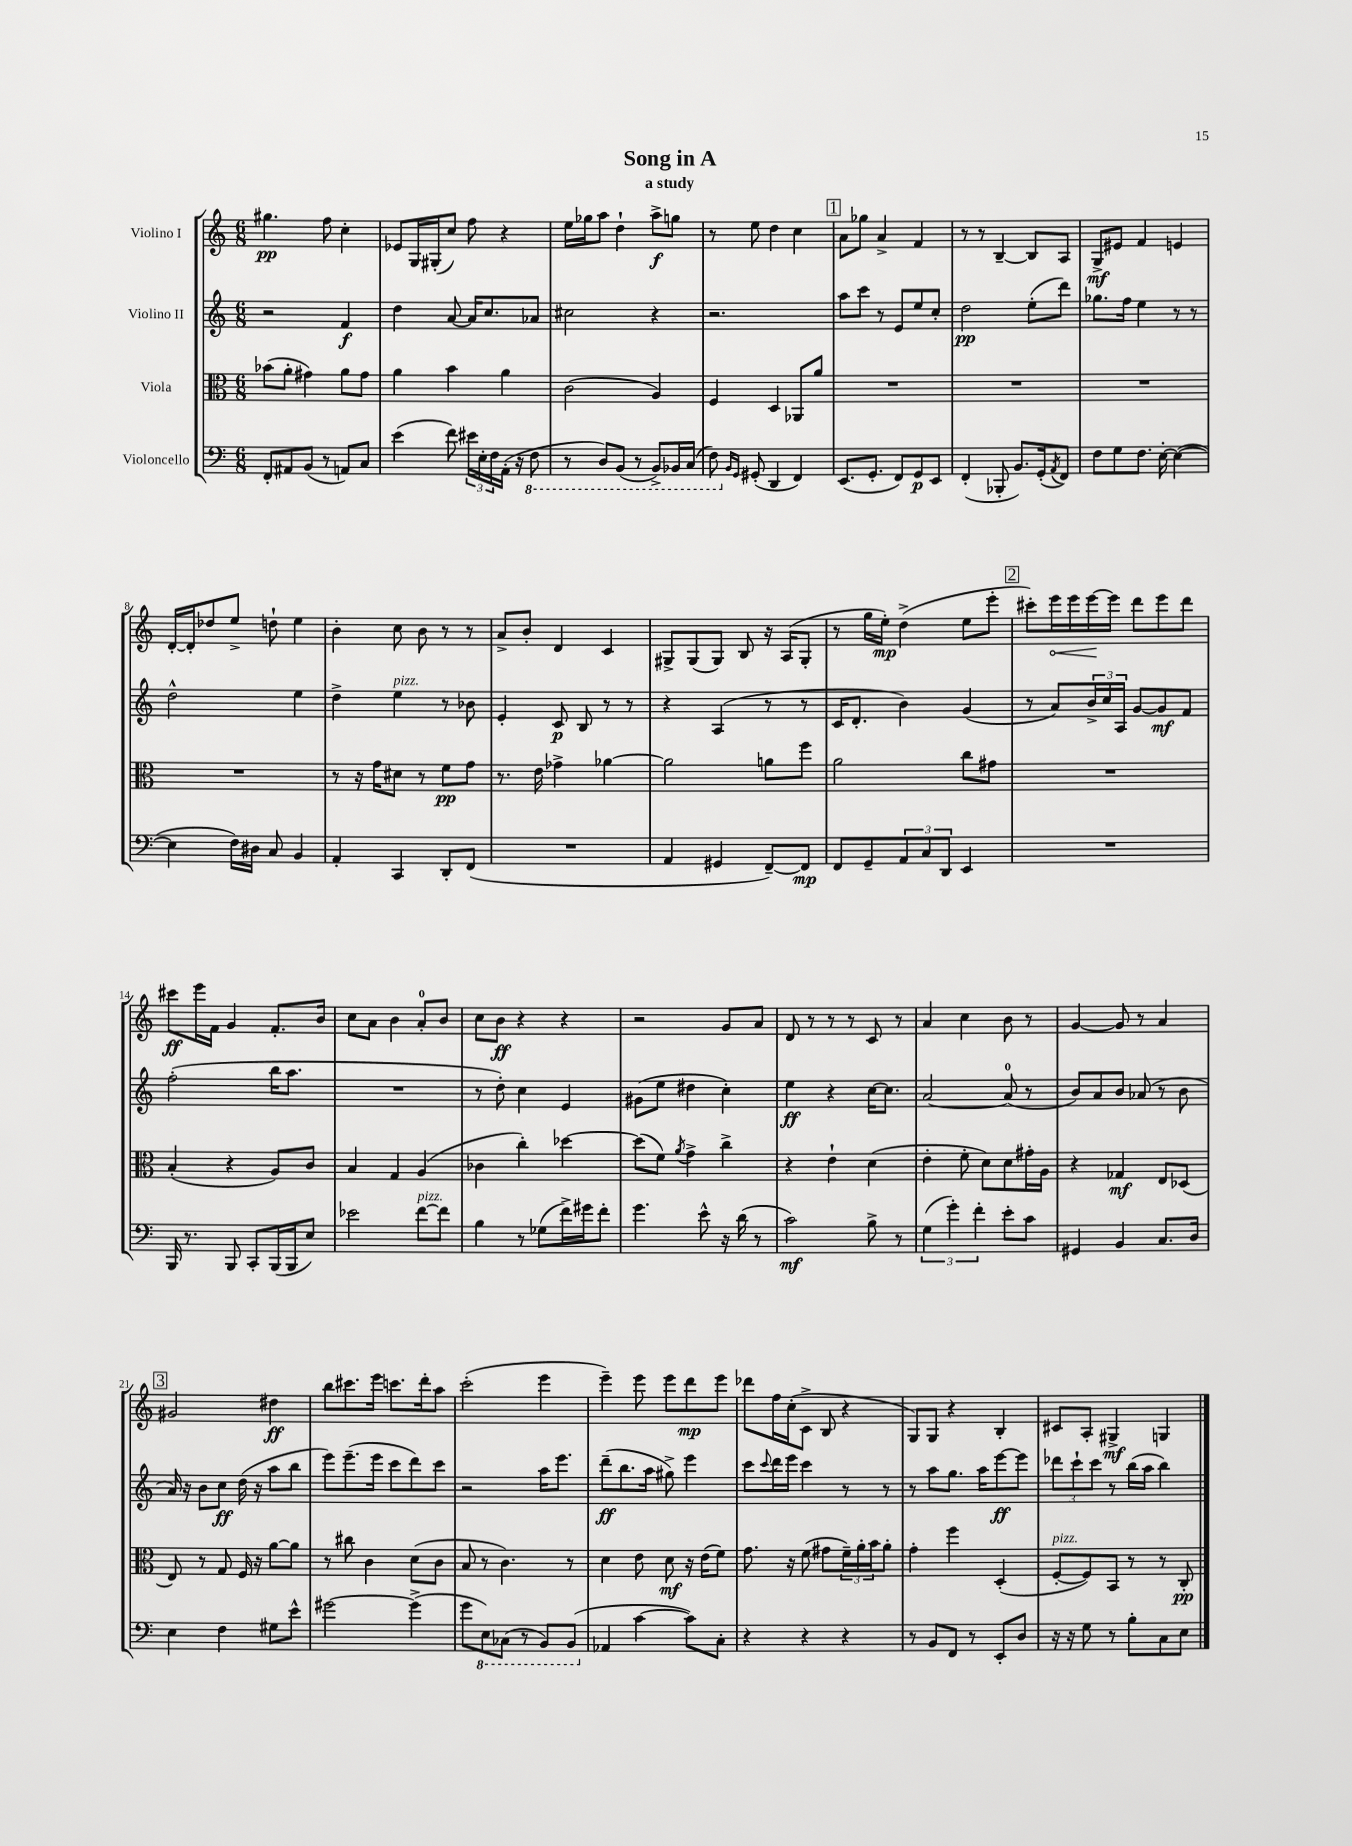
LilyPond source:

\header { title = "Song in A" subtitle = "a study" }
<<
\new StaffGroup <<
\new Staff = "s0" \with { instrumentName = "Violino I" } {
    \clef treble \key c \major \numericTimeSignature \time 6/8
    gis''4.\pp f''8 c''4-. |
    ees'8 g16 gis16-.( c''8) f''8 r4 |
    e''16 ges''16 a''8 d''4-! a''8->\f g''8 |
    r8 e''8 d''4 c''4 |
    \mark \markup { \box "1" } a'8 ges''8 a'4-> f'4 |
    r8 r8 b4~-- b8 a8 |
    g8->\mf eis'8 f'4 e'4 |
    d'16~-. d'16-. des''8 e''8-> d''8-! e''4 |
    b'4-. c''8 b'8 r8 r8 |
    a'8-> b'8-. d'4 c'4 |
    gis8-> gis8( gis8) b8 r16 a16( gis8-. |
    r8 g''16 e''16-.\mp) d''4->( e''8 e'''8-. |
    \mark \markup { \box "2" } cis'''8-.) \once \override Hairpin.circled-tip = ##t e'''16\< e'''16 e'''16~\! e'''16 d'''8 e'''8 d'''8 |
    cis'''8\ff e'''16 f'16 g'4 f'8.-. b'16 |
    c''8 a'8 b'4 a'8-0-. b'8 |
    c''8 b'8\ff r4 r4 |
    r2 g'8 a'8 |
    d'8 r8 r8 r8 c'8 r8 |
    a'4 c''4 b'8 r8 |
    g'4~ g'8 r8 a'4 |
    \mark \markup { \box "3" } gis'2 dis''4\ff |
    b''8 cis'''8. e'''16 c'''8. d'''16-. a''8 |
    c'''2-.( e'''4 |
    e'''4--) e'''8 e'''8 d'''8\mp e'''8 |
    des'''8 f''16 c''16-.( c'8-> b8 r4 |
    g8) g8 r4 b4-. |
    cis'8 a8-. gis4->\mf g4 \bar "|." |
}
\new Staff = "s1" \with { instrumentName = "Violino II" } {
    \clef treble \key c \major \numericTimeSignature \time 6/8
    r2 f'4\f |
    d''4 a'8~ a'16 c''8. aes'8 |
    cis''2 r4 |
    r2. |
    \mark \markup { \box "1" } a''8 c'''8 r8 e'8 e''8 c''8-. |
    d''2\pp e''8-.( d'''8) |
    ges''8. f''16 e''4 r8 r8 |
    d''2-^ e''4 |
    d''4-> e''4^\markup { \italic "pizz." } r8 bes'8 |
    e'4-. c'8\p b8 r8 r8 |
    r4 a4( r8 r8 |
    c'16 d'8.-. b'4) g'4( |
    \mark \markup { \box "2" } r8 a'8) \tuplet 3/2 { b'16-> c''16 a16 } g'8~ g'8\mf f'8 |
    f''2-.( b''16 a''8. |
    R2. |
    r8 d''8-.) c''4 e'4 |
    gis'8( e''8 dis''4 c''4-.) |
    e''4\ff r4 c''16~ c''8. |
    a'2~ a'8-0( r8 |
    b'8) a'8 b'8 aes'8( r8 b'8 |
    \mark \markup { \box "3" } a'16) r16 b'8 c''8\ff d''16( r16 a''8 b''8 |
    e'''8) e'''8.--( e'''16 c'''8 d'''8) c'''8 |
    r2 a''16 e'''8. |
    d'''8--\ff( b''8. a''16 gis''8->) e'''4 |
    c'''8 \appoggiatura { c'''8 } d'''16 e'''16 c'''4 r8 r8 |
    r8 a''8 g''8. a''16 e'''8~\ff e'''8 |
    \tuplet 3/2 { des'''8 c'''8-! c'''8 } r8 b''16( a''16 b''4) \bar "|." |
}
\new Staff = "s2" \with { instrumentName = "Viola" } {
    \clef alto \key c \major \numericTimeSignature \time 6/8
    bes'8( a'8-. gis'4) a'8 gis'8 |
    a'4 b'4 a'4 |
    c'2( a4) |
    f4 d4 aes,8 a'8 |
    \mark \markup { \box "1" } R2. |
    R2. |
    R2. |
    R2. |
    r8 r16 g'16 dis'8 r8 f'8\pp g'8 |
    r8. e'16 ges'4-> aes'4~ |
    aes'2 a'8 f''8 |
    a'2 c''8 gis'8 |
    \mark \markup { \box "2" } R2. |
    b4-.( r4 a8) c'8 |
    b4 g4 a4( |
    ces'4 c''4-.) des''4~ |
    des''8( f'8) \acciaccatura { a'8 } g'4-> c''4-> |
    r4 e'4-! d'4( |
    e'4-. f'8-. d'8) d'8 gis'16-. a16 |
    r4 ges4\mf e8 des8( |
    \mark \markup { \box "3" } e8) r8 g8 f16 r16 a'8~ a'8 |
    r8 cis''8 c'4 d'8( c'8 |
    b8 r8 c'4.) r8 |
    d'4 e'8 d'8\mf r16 e'16( f'8) |
    g'8. r16 f'8( gis'8 \tuplet 3/2 { f'16--) a'16-. b'16 } a'8-. |
    g'4-. f''4 d4-.( |
    f8~-.^\markup { \italic "pizz." } f8) b,8 r8 r8 c8-.\pp \bar "|." |
}
\new Staff = "s3" \with { instrumentName = "Violoncello" } {
    \clef bass \key c \major \numericTimeSignature \time 6/8
    f,8-. ais,8 b,8( r8 a,8) c8 |
    e'4( f'8) \tuplet 3/2 { eis'16 e16-. f16 } a,16-.( r16 \ottava #-1 f,8 |
    r8 d,8) b,,8( r8 b,,8->) bes,,16 c,16( |
    f,8) \ottava #0 \grace { b,16 g,16 } gis,8-.( d,4 f,4) |
    \mark \markup { \box "1" } e,8.( g,8.-. f,8) g,8\p e,8 |
    f,4-.( bes,,8-. b,8.) g,16-.( \acciaccatura { a,8 } f,8) |
    f8 g8 f8. e16~-. e4~( |
    e4 f16) dis16 c8 b,4 |
    a,4-. c,4 d,8-. f,8( |
    R2. |
    a,4 gis,4 f,8~--) f,8\mp |
    f,8 g,8-- \tuplet 3/2 { a,8 c8 d,8 } e,4 |
    \mark \markup { \box "2" } R2. |
    b,,16 r8. b,,8 c,8-. b,,16( b,,16 e8) |
    ees'2 f'8~^\markup { \italic "pizz." } f'8 |
    b4 r8 ges8( f'16->) gis'16 f'8-. |
    g'4. e'8-^ r16 d'16( r8 |
    c'2\mf) b8-> r8 |
    \tuplet 3/2 { g4( g'4-.) f'4-. } e'8-. c'8 |
    gis,4 b,4 c8. d16 |
    \mark \markup { \box "3" } e4 f4 gis8 e'8-^ |
    gis'2~ gis'4->( |
    g'8 \ottava #-1 e,8) ces,8( r8 b,,8) b,,8( \ottava #0 |
    aes,4 c'4~ c'8) c8-. |
    r4 r4 r4 |
    r8 b,8 f,8 r8 e,8-. d8 |
    r16 r16 g8 r8 b8-. c8 e8 \bar "|." |
}
>>
>>
